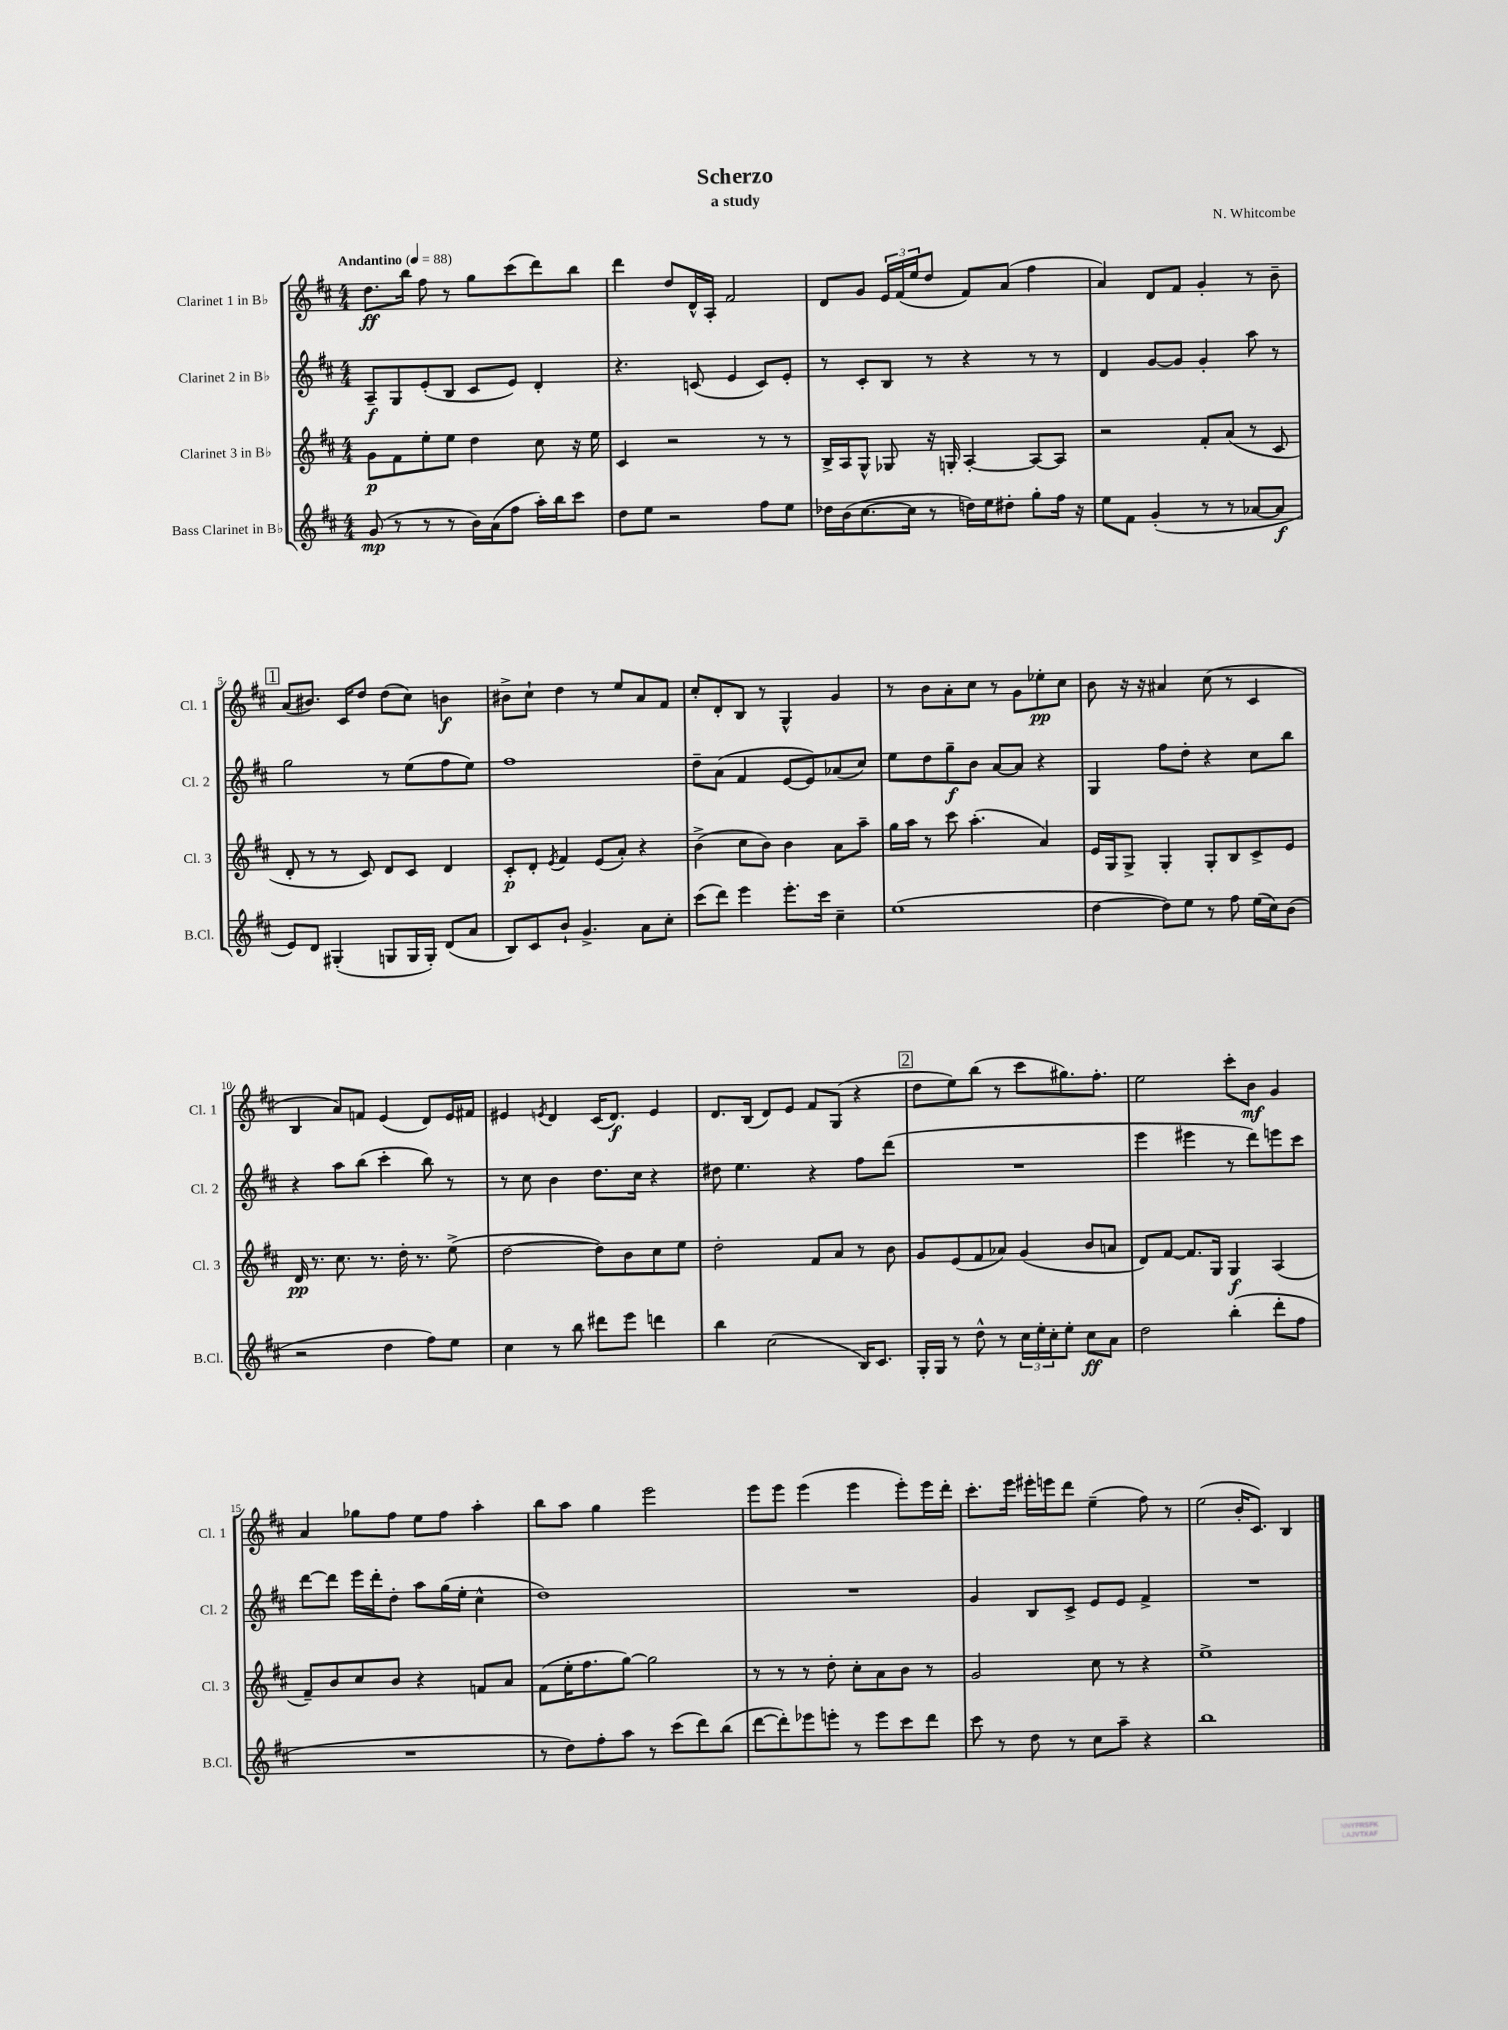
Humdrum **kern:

**kern	**kern	**kern	**kern
*staff4	*staff3	*staff2	*staff1
*clefG2	*clefG2	*clefG2	*clefG2
*k[f#c#]	*k[f#c#]	*k[f#c#]	*k[f#c#]
*M4/4	*M4/4	*M4/4	*M4/4
*MM88	*MM88	*MM88	*MM88
(8g	8g	8A~	8.dd
8r	8f#	8G	.
.	.	.	16bb
8r	8ee'	(8e'	8ff#
8r	8ee	8B	8r
16b)	4dd	8c#	8gg
(16a	.	.	.
8ff#	.	8e)	(8ccc#
16aa')	8cc#	4d'	8ddd)
16bb	.	.	.
8ccc#	16r	.	8bb
.	16ee	.	.
=	=	=	=
8dd	4c#	4.r	4ddd
8ee	.	.	.
2r	2r	.	8dd
.	.	(8c	16d^^
.	.	.	16A'
.	.	4e	2f#
8ff#	8r	8c)	.
8ee	8r	8e'	.
=	=	=	=
16dd-	16B^	8r	8d
(16b	16A	.	.
[8.cc#	8G^^	8c#'	8g
.	8G-	8B	24e
.	.	.	(24f#
16cc#]	.	.	.
.	.	.	24ee
8r	16r	8r	8dd
.	16G'	.	.
16dd)	[4A'	4r	8f#)
16ee	.	.	.
8dd#'	.	.	(8a
8gg'	8A_	8r	4ff#
16ff#	8A]	8r	.
16r	.	.	.
=	=	=	=
8ee	2r	4d	4a)
8f#	.	.	.
(4g'	.	[8g	8d
.	.	8g]	8f#
8r	8f#'	4g'	4g'
8r	(8a	.	.
[8a-	8r	8aa	8r
8a-]	8c#	8r	8b~
=	=	=	=
8e)	8d'	2gg	(8a
8d	8r	.	8.b#)
(4G#'	8r	.	.
.	.	.	16c#
.	8c#)	.	8dd
8G	8d	8r	(8dd
16G	8c#	(8ee	8cc#)
16G')	.	.	.
(8d	4d	8ff#	4b
8a	.	8ee)	.
=	=	=	=
8B)	8c#'	1ff#	8b#^
8c#	8d'	.	8cc#`
.	8qe	.	.
8b`	4f#	.	4dd
4.g^	.	.	.
.	(8e	.	8r
.	8a')	.	8ee
8a	4r	.	8a
8cc#'	.	.	8f#
=	=	=	=
(8ccc#	(4b^	8dd~	8cc#'
8ddd)	.	(8a	8d'
4eee	8cc#	4f#	8B
.	8b)	.	8r
8.eee'	4b	[8e	4G^^
.	.	8e])	.
16ccc#	.	.	.
4cc#~	8a	(8a-	4g
.	8aa~	8cc#)	.
=	=	=	=
(1ee	16gg	8ee	8r
.	16aa	.	.
.	8r	8dd	8b
.	8ccc#	8gg~	8a'
.	(4.aa'	8b	8cc#
.	.	[8a	8r
.	.	8a]	8g
.	4a)	4r	8ee-'
.	.	.	8cc#
=	=	=	=
[4dd	16e	4G	8b
.	16G	.	.
.	8G^	.	16r
.	.	.	16r
8dd])	4G'	8ff#	4a#
8ee	.	8dd'	.
8r	8G'	4r	(8cc#
8ff#	8B	.	8r
(16ee	8c#^	8cc#	4c#
16cc#)	.	.	.
(8b	8e	8bb	.
=	=	=	=
2r	16d	4r	4B
.	8.r	.	.
.	8.cc#	8aa	8a)
.	.	(8bb	8f
.	8.r	.	.
4dd	.	4ccc#'	(4e
.	16dd'	.	.
.	8.r	.	.
8ff#)	.	8bb)	8d)
8ee	(8ee^	8r	16e
.	.	.	16f#
=	=	=	=
4cc#	[2dd	8r	4e#
.	.	8cc#	.
.	.	.	8qe
8r	.	4b	4d
8bb	.	.	.
8ddd#	8dd])	8.dd	(16c#
.	.	.	8.d)
8eee	8b	.	.
.	.	16cc#	.
4ddd	8cc#	4r	4e
.	8ee	.	.
=	=	=	=
4bb	2dd'	8dd#	8.d
.	.	4.ee	.
.	.	.	(16B
(2cc#	.	.	8d)
.	.	.	8e
.	8f#	4r	8f#
.	8a	.	(8G
16B)	8r	8ff#	4r
8.c#	.	.	.
.	8b	(8ddd	.
=	=	=	=
16G'	8g	1r	8dd
16G	.	.	.
8r	(8e	.	8ee)
8dd^^	8f#	.	(8bb
8r	8a-)	.	8r
24cc#	(4g	.	8ccc#
24ee'	.	.	.
24cc#'	.	.	.
8ee'	.	.	8.gg#)
8cc#	8b	.	.
.	.	.	8.ff#'
8a	8a	.	.
=	=	=	=
2dd	8d)	4eee	2ee
.	[8f#	.	.
.	8.f#]	4eee#	.
.	16G	.	.
(4bb'	4G	8r	8ccc#'
.	.	8ddd)	8b
8ddd'	(4A	8eee	4g
8ff#	.	8ccc#	.
=	=	=	=
1r	8f#~)	[8ddd	4a
.	8b	8ddd]	.
.	8cc#	16eee	8gg-
.	.	16ddd'	.
.	8b	8dd'	8ff#
.	4r	8aa	8ee
.	.	(16gg	8ff#
.	.	16ee'	.
.	8f	4cc#^^	4aa'
.	8a	.	.
=	=	=	=
8r	(8f#	1dd)	8bb
8dd)	16ee'	.	8aa
.	8.ff#	.	.
8ff#'	.	.	4gg
8aa	[8gg)	.	.
8r	2gg]	.	2eee
(8ccc#	.	.	.
8ddd)	.	.	.
(8bb	.	.	.
=	=	=	=
[8ddd	8r	1r	8eee
8ddd'])	8r	.	8eee
8eee-	8r	.	(4eee
8eee'	8dd'	.	.
8r	8cc#'	.	4eee
8eee	8a	.	.
8ccc#	8b	.	8eee')
8ddd	8r	.	16eee
.	.	.	16ddd'
=	=	=	=
8ccc#	2g	4g	8.ccc#'
8r	.	.	.
.	.	.	16eee
8dd	.	8B	16eee#'
.	.	.	16eee
8r	.	8c#^	8ddd
8cc#	8cc#	8e	(4ee~
8aa~	8r	8e	.
4r	4r	4f#^	8ff#)
.	.	.	8r
=	=	=	=
1bb	1ee^	1r	(2ee
.	.	.	16b'
.	.	.	8.c#)
.	.	.	4B
==	==	==	==
*-	*-	*-	*-
